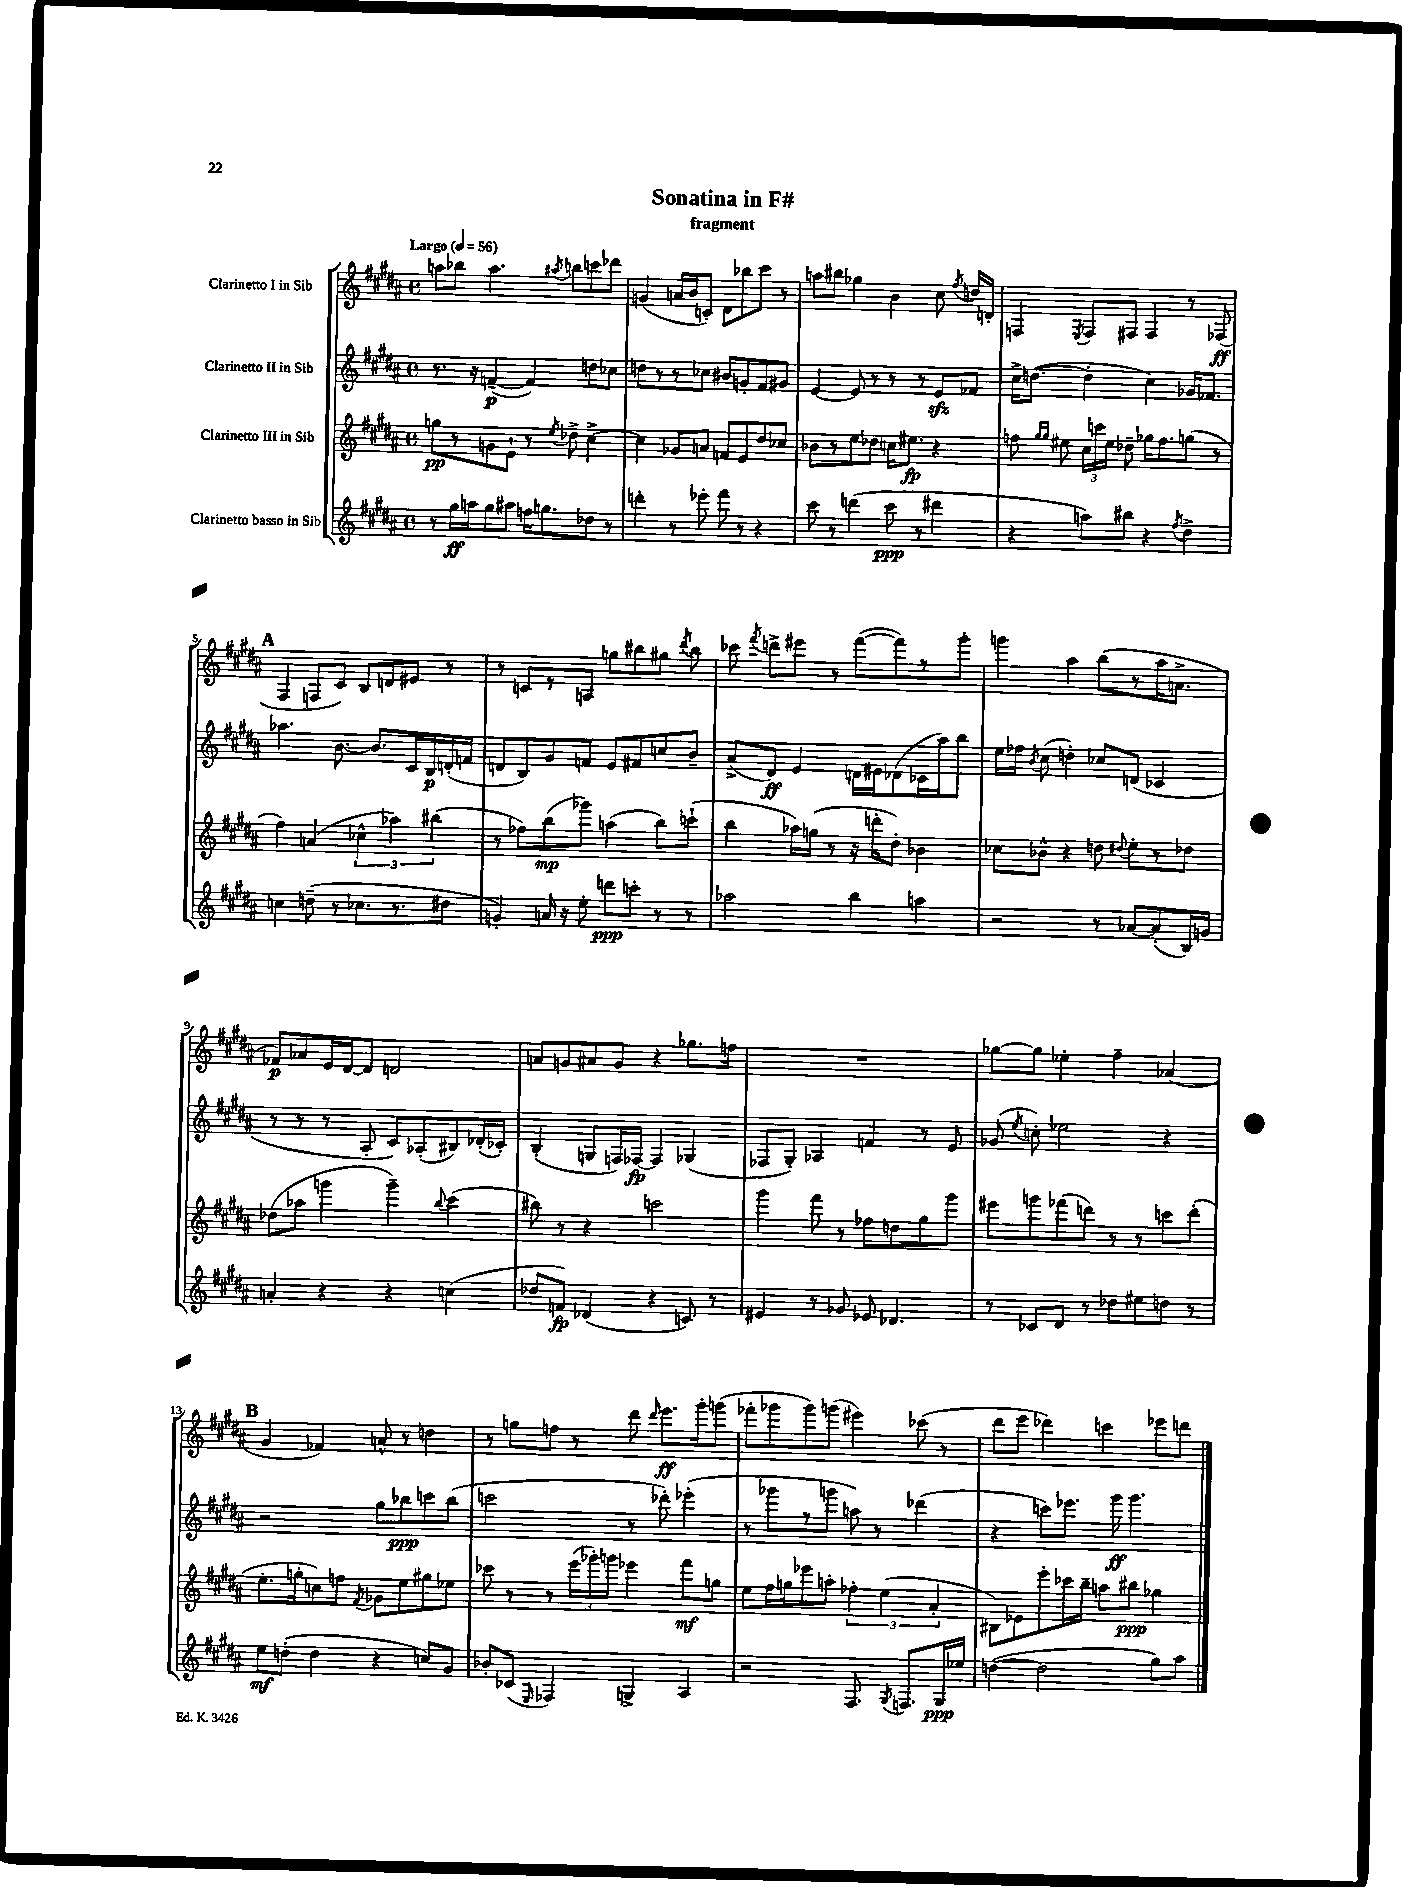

**kern	**dynam	**kern	**dynam	**kern	**dynam	**kern	**dynam
*part4	*part4	*part3	*part3	*part2	*part2	*part1	*part1
*staff4	*staff4	*staff3	*staff3	*staff2	*staff2	*staff1	*staff1
*I"Clarinetto basso in Sib	*	*I"Clarinetto III in Sib	*	*I"Clarinetto II in Sib	*	*I"Clarinetto I in Sib	*
*clefG2	*	*clefG2	*	*clefG2	*	*clefG2	*
*k[f#c#g#d#a#]	*	*k[f#c#g#d#a#]	*	*k[f#c#g#d#a#]	*	*k[f#c#g#d#a#]	*
*M4/4	*	*M4/4	*	*M4/4	*	*M4/4	*
*met(c)	*	*met(c)	*	*met(c)	*	*met(c)	*
*MM56	*	*MM56	*	*MM56	*	*MM56	*
=1	=1	=1	=1	=1	=1	=1	=1
!	!	!	!	!	!	!LO:TX:a:B:t=Largo	!
8r	.	8ggn\L	pp	8.r	.	8aan\L	.
16gg#\LL	ff	8r	.	.	.	8bb-X\J	.
16aan\J	.	.	.	16r	.	.	.
8gg#\	.	8gn\	.	([4fn~/	p	4.aa\	.
8aa#X\J	.	8e`\J	.	.	.	.	.
16ffn\KL	.	8r	.	4f/])	.	.	.
8.ggn\	.	.	.	.	.	.	.
.	.	8qee/	.	.	.	8qaa#X/	.
.	.	8dd-X^\	.	.	.	8bbn\L	.
8dd-X\J	.	[4cc#^\	.	8ddn\L	.	8cccn\	.
8r	.	.	.	8cc-X\J	.	8ddd-X\J	.
=2	=2	=2	=2	=2	=2	=2	=2
4dddn'\	.	4cc#\]	.	8ddn\L	.	(4gn/	.
.	.	.	.	8r	.	.	.
8r	.	8g-X/L	.	8r	.	16an/LL	.
.	.	.	.	.	.	16b/J	.
8eee-X'\	.	8an/J	.	8cc-X\J	.	8cn'/J)	.
8fff#\	.	8fn/L	.	8b#X/L	.	8d#\L	.
8r	.	8e/	.	8gn'/	.	8bb-X\	.
4r	.	8dd#/	.	8f#/	.	8ccc#\J	.
.	.	8cc-X/J	.	8g#X/J	.	8r	.
=3	=3	=3	=3	=3	=3	=3	=3
8ccc#\	.	8b-X\L	.	[4e/	.	8aan\L	.
8r	.	8r	.	.	.	8bb#X\J	.
(4dddn\	.	8ee\	.	8e/]	.	4gg-X\	.
.	.	8dd-X\J	.	8r	.	.	.
8ccc#\	ppp	16ccn\KL	.	8r	.	4b\	.
.	.	8.ee#X\J	fp	.	.	.	.
8r	.	.	.	8r	.	.	.
4ddd#X\	.	4r	.	8ezz/L	.	8cc#\	.
.	.	.	.	.	.	8qff#/	.
.	.	.	.	8f-X/J	.	16ddn/LL	.
.	.	.	.	.	.	16dn'/JJ	.
=4	=4	=4	=4	=4	=4	=4	=4
4r	.	8ffn\	.	16cc#^\KL	.	4Fn/	.
.	.	.	.	([8.ddn\J	.	.	.
.	.	16qqgg#/LL	.	.	.	.	.
.	.	16qqgg#/JJ	.	.	.	.	.
.	.	8ee#X\	.	.	.	.	.
.	.	.	.	.	.	8qE/	.
8aan\L)	.	24cc#\LL	.	4dd'\]	.	8F/L	.
.	.	24cccn\	.	.	.	.	.
.	.	24ee#\JJ	.	.	.	.	.
8bb#X\J	.	8dd-X~\	.	.	.	8F#X/J	.
4r	.	16gg-X\KL	.	4cc#\)	.	4F#/	.
.	.	8.ff\	.	.	.	.	.
8qff#/	.	.	.	.	.	.	.
4dd#^\	.	(8ggn\J	.	16g-X/KL	.	8r	.
.	.	.	.	8.f-X/J	.	.	.
.	.	8r	.	.	.	(8F-X/	ff
!!LO:LB:g=z
!!LO:REH:place=s1:t=A
=5	=5	=5	=5	=5	=5	=5	=5
4ccn\	.	4ff#\)	.	4.aa-X\	.	4F#/	.
(8ddn~\	.	(4an/	.	.	.	8Fn/L	.
8r	.	.	.	[8.b\	.	8c#/J)	.
8.cc-X\L	.	6cc-X^^\	.	.	.	8B/L	.
.	.	.	.	8.b/L]	.	.	.
.	.	.	.	.	.	8dn/	.
.	.	6aa-X\)	.	.	.	.	.
8.r	.	.	.	.	.	.	.
.	.	.	.	16c#/L	.	8e#X/J	.
.	.	.	.	16B/	p	.	.
.	.	(6bb#X\	.	.	.	.	.
8dd#X\J	.	.	.	(16dn'/	.	8r	.
.	.	.	.	16fn/JJ	.	.	.
=6	=6	=6	=6	=6	=6	=6	=6
4gn'/)	.	8r	.	8dn/L	.	8r	.
.	.	8ff-X\L)	.	8B/)	.	8cn/L	.
16an/	.	(8bb\	mp	8g#/	.	8r	.
16r	.	.	.	.	.	.	.
8ee'\	.	8ggg-X\J)	.	8fn/J	.	8An/J	.
8dddn\L	ppp	(4aan\	.	8e/L	.	8ggn\L	.
8cccn'\J	.	.	.	8f#X/	.	8bb#X\	.
8r	.	8bb\L)	.	8ccn/	.	8gg#X\J	.
.	.	.	.	.	.	8qddd#/	.
8r	.	(8cccn`\J	.	8b~/J	.	8bb#\	.
=7	=7	=7	=7	=7	=7	=7	=7
2aa-X\	.	4bb\	.	(8a#^/L	.	8ccc-X\	.
.	.	.	.	.	.	8qfff#/	.
.	.	.	.	8d#/J)	ff	8dddn^\L	.
.	.	16aa-X\LL)	.	4e/	.	8eee#X\J	.
.	.	(16ggn\JJ	.	.	.	.	.
.	.	8r	.	.	.	8r	.
4bb\	.	16r	.	16dn\LL	.	([8fff#\L	.
.	.	16dddn'\KL	.	16e#X\J	.	.	.
.	.	8dd#'\J)	.	(8d-X\	.	8fff#\])	.
4aan\	.	4b-X\	.	16c-X\L	.	8r	.
.	.	.	.	16aa#\J)	.	.	.
.	.	.	.	8bb\J	.	8ggg#'\J	.
=8	=8	=8	=8	=8	=8	=8	=8
2r	.	8cc-X\L	.	16ee\LL	.	4gggn\	.
.	.	.	.	16ff-X\JJ	.	.	.
.	.	.	.	8qb/	.	.	.
.	.	8b-X^^\J	.	(8cc#\	.	.	.
.	.	4r	.	4ddn'\)	.	4aa#\	.
8r	.	8ddn\	.	8cc-X/L	.	(8bb\L	.
.	.	8qqdd#X/	.	.	.	.	.
[8a-X/L	.	8ee'\L	.	(8dn/J	.	8r	.
(8a-'/]	.	8r	.	4c-X/	.	16aa#\K	.
.	.	.	.	.	.	8.an^\J	.
16B/L)	.	8dd-X\J	.	.	.	.	.
16gn/JJ	.	.	.	.	.	.	.
!!LO:LB:g=z
=9	=9	=9	=9	=9	=9	=9	=9
4an'/	.	(8dd-X\L	.	8r	.	8f-X/L)	p
.	.	8aa-X\J	.	8r	.	8a-X/	.
4r	.	4gggn\	.	8r	.	16e/L	.
.	.	.	.	.	.	[16d#/J	.
.	.	.	.	8A#'/	.	8d#/J]	.
4r	.	4ggg~\)	.	8c#/L)	.	2dn/	.
.	.	.	.	(8A-X'/	.	.	.
.	.	8qqbb/	.	.	.	.	.
(4ccn\	.	(4ccc#\	.	8B#X/)	.	.	.
.	.	.	.	(16d-X'/L	.	.	.
.	.	.	.	16c-X'/JJ)	.	.	.
=10	=10	=10	=10	=10	=10	=10	=10
8dd-X/L	.	8bb#X\)	.	(4B'/	.	8an/L	.
8fn/J)	fp	8r	.	.	.	8gn/	.
(4d-X/	.	4r	.	8Gn/L	.	8a#X/	.
.	.	.	.	16Fn/L)	.	8g/J	.
.	.	.	.	[16F-X/JJ	fp	.	.
4r	.	2cccn\	.	4F-/]	.	4r	.
8cn/)	.	.	.	(4G-X/	.	8.gg-X\L	.
8r	.	.	.	.	.	.	.
.	.	.	.	.	.	16ffn\Jk	.
=11	=11	=11	=11	=11	=11	=11	=11
4e#X/	.	4ggg#\	.	8F-X/L	.	1r	.
.	.	.	.	8G#'/J)	.	.	.
8r	.	8fff#\	.	4A-X/	.	.	.
8g-X/	.	8r	.	.	.	.	.
8e-X/	.	8ff-X\L	.	4fn/	.	.	.
4.d-X/	.	8ddn\	.	.	.	.	.
.	.	8gg#\	.	8r	.	.	.
.	.	8ggg#\J	.	8e/	.	.	.
=12	=12	=12	=12	=12	=12	=12	=12
8r	.	8eee#X\L	.	(8g-X/	.	[8gg-X\L	.
.	.	.	.	8qee/	.	.	.
8c-X/L	.	8gggn\	.	8ccn'\)	.	8gg-\J]	.
8d#/J	.	(8fff-X\	.	2ee-X\	.	4ee-X'\	.
8r	.	8dddn\J)	.	.	.	.	.
8dd-X\L	.	8r	.	.	.	4ff#~\	.
8ee#X\	.	8r	.	.	.	.	.
8ddn\J	.	8cccn\L	.	4r	.	(4a-X/	.
8r	.	(8ddd'\J	.	.	.	.	.
!!LO:LB:g=z
!!LO:REH:place=s1:t=B
=13	=13	=13	=13	=13	=13	=13	=13
8ee\L	mf	8.ee'\L	.	2r	.	4g#/	.
(8ddn'\J	.	.	.	.	.	.	.
.	.	16ggn'\k	.	.	.	.	.
4dd\	.	8ccn\)	.	.	.	4f-X/)	.
.	.	8ffn\J	.	.	.	.	.
.	.	8qf#/	.	.	.	.	.
4r	.	8g-X\L	.	8gg#\L	.	8an^^/	.
.	.	8ee\	.	8bb-X\	ppp	8r	.
8ccn/L)	.	8gg#X\	.	8cccn\	.	4ddn\	.
8g#/J	.	8ee-X\J	.	(8bb-\J	.	.	.
=14	=14	=14	=14	=14	=14	=14	=14
8b-X'/L	.	8ccc-X\	.	2cccn\	.	8r	.
(8c-X/J	.	8r	.	.	.	8ggn\L	.
16qqE/	.	.	.	.	.	.	.
4F-X/)	.	8r	.	.	.	8ffn\J	.
.	.	(24eee\LL	.	.	.	8r	.
.	.	24ggg-X'\)	.	.	.	.	.
.	.	24gggn\JJ	.	.	.	.	.
4Gn^/	.	4eee-X\	.	8r	.	8ddd#\	.
.	.	.	.	.	.	16qqddd#/	.
.	.	.	.	8ddd-X'\)	.	8.eee\L	ff
4A#/	.	8fff#\L	mf	(4eee-X'\	.	.	.
.	.	.	.	.	.	16ggg#'\k	.
.	.	8ggn\J	.	.	.	(8gggn\J	.
=15	=15	=15	=15	=15	=15	=15	=15
2r	.	8ee\L	.	8r	.	8fff-X'\L	.
.	.	16ff#\L	.	8ggg-X\L	.	8ggg-X\	.
.	.	16ggn\J	.	.	.	.	.
.	.	8eee-X\	.	8r	.	8ggg-\)	.
.	.	8aan'\J	.	8gggn\J	.	(8gggn\J	.
8.F#/	.	6ff-X'\	.	8aan\)	.	4eee#X\)	.
.	.	.	.	8r	.	.	.
.	.	(6ee\	.	.	.	.	.
8qG#/	.	.	.	.	.	.	.
8.Fn/L	.	.	.	.	.	.	.
.	.	.	.	(4ddd-X\	.	(8ccc-X\	.
.	.	6a#'/	.	.	.	.	.
16G#/L	ppp	.	.	.	.	8r	.
16ee-X/JJ	.	.	.	.	.	.	.
=16	=16	=16	=16	=16	=16	=16	=16
([4ddn\	.	8B#X\L)	.	4r	.	8ddd#\L	.
.	.	8e-X\	.	.	.	8eee\J	.
2dd\]	.	8eee'\	.	8cccn\L)	.	4ddd-X\)	.
.	.	16ccc-X\L	.	8.eee-X\J	.	.	.
.	.	16bb~\JJ	.	.	.	.	.
.	.	8aan\L	.	.	.	4cccn\	.
.	.	.	.	16ggg#\	ff	.	.
.	.	8bb#X\J	ppp	4.ggg#\	.	.	.
8gg#\L)	.	4gg-X\	.	.	.	8eee-X\L	.
8aa#\J	.	.	.	.	.	8dddn\J	.
==	==	==	==	==	==	==	==
*-	*-	*-	*-	*-	*-	*-	*-
